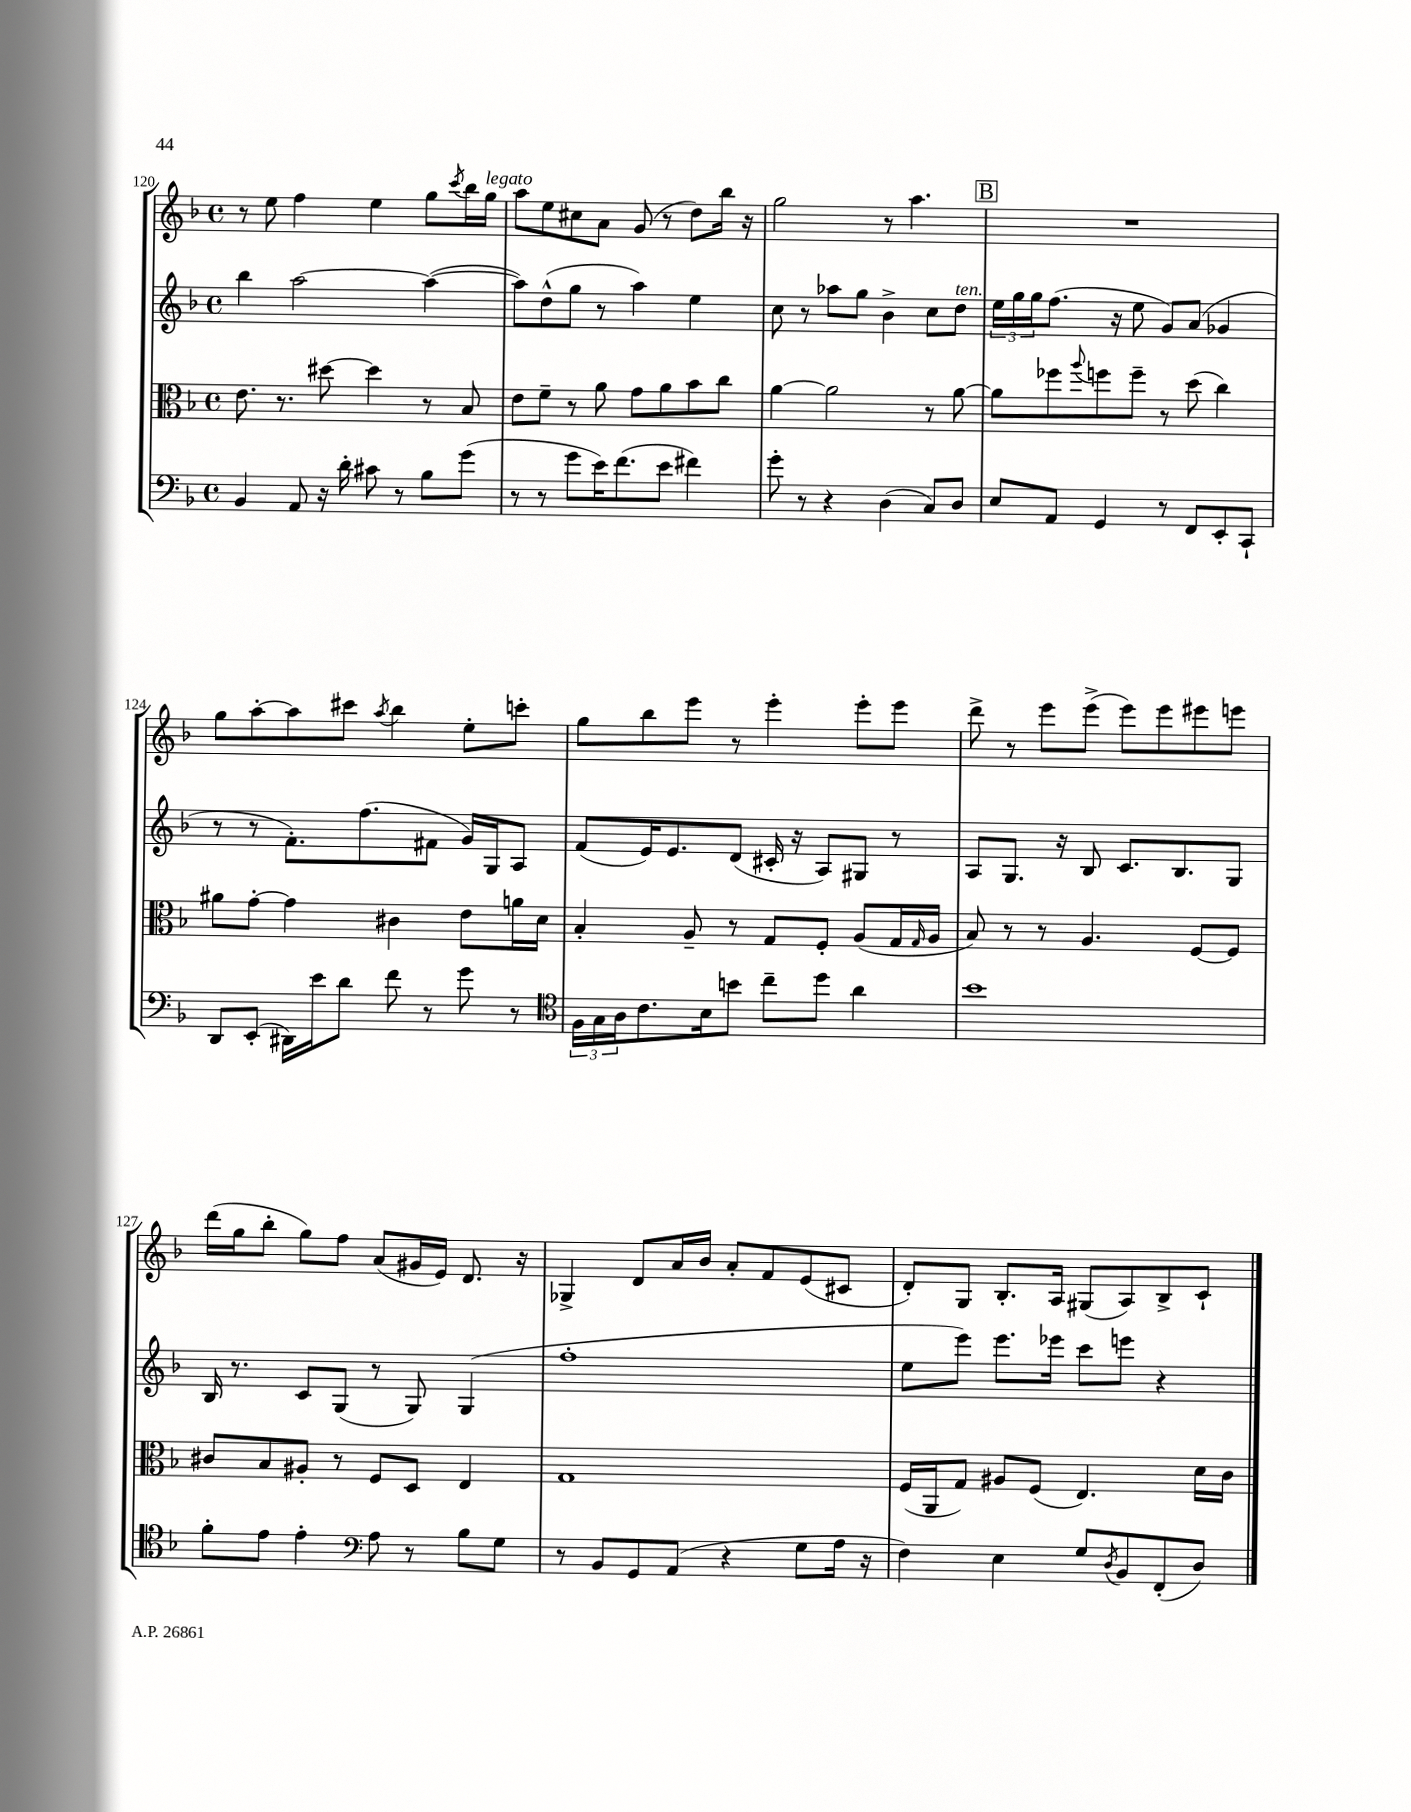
<<
\new StaffGroup <<
\new Staff = "s0" {
    \clef treble \key f \major \defaultTimeSignature \time 4/4
    r8 e''8 f''4 e''4 g''8 \acciaccatura { c'''8 } bes''16 g''16^\markup { \italic "legato" } |
    a''8 e''8 cis''8 a'8 g'8( r8 d''8) bes''16 r16 |
    g''2 r8 a''4. |
    \mark \markup { \box "B" } R1 |
    g''8 a''8~-. a''8 cis'''8 \acciaccatura { a''8 } bes''4 e''8-. c'''8-. |
    g''8 bes''8 e'''8 r8 e'''4-. e'''8-. e'''8 |
    d'''8-> r8 e'''8 e'''8->( e'''8) e'''8 eis'''8 e'''8 |
    d'''16( g''16 bes''8-. g''8) f''8 a'8( gis'16 e'16) d'8. r16 |
    ges4-> d'8 a'16 bes'16 a'8-. f'8 e'8( cis'8 |
    d'8-.) g8 bes8.-. a16 gis8( a8) bes8-> c'8-! \bar "|." |
}
\new Staff = "s1" {
    \clef treble \key f \major \defaultTimeSignature \time 4/4
    bes''4 a''2~ a''4~( |
    a''8) d''8-^( g''8 r8 a''4) e''4 |
    c''8 r8 aes''8 g''8 bes'4-> c''8 d''8^\markup { \italic "ten." } |
    \mark \markup { \box "B" } \tuplet 3/2 { e''16 g''16 g''16 } f''8.( r16 e''8 g'8) a'8( ges'4 |
    r8 r8 f'8.-.) f''8.( fis'8 g'16) g16 a8 |
    f'8( e'16) e'8. d'8( cis'16-. r16 a8) gis8 r8 |
    a8 g8. r16 bes8 c'8. bes8. g8 |
    bes16 r8. c'8 g8( r8 g8) g4( |
    f''1-. |
    e''8 e'''8) e'''8. ees'''16 c'''8 e'''8 r4 \bar "|." |
}
\new Staff = "s2" {
    \clef alto \key f \major \defaultTimeSignature \time 4/4
    e'8. r8. dis''8~ dis''4 r8 bes8 |
    e'8 f'8-- r8 a'8 g'8 a'8 bes'8 c''8 |
    a'4~ a'2 r8 a'8~ |
    \mark \markup { \box "B" } a'8 fes''8 \appoggiatura { a''8 } f''8 f''8-- r8 d''8( c''4) |
    ais'8 g'8~-. g'4 cis'4 e'8 a'16 d'16 |
    bes4-. a8-- r8 g8 f8-. a8( g16 \grace { g16 } a16 |
    bes8) r8 r8 a4. f8~ f8 |
    cis'8 bes8 ais8-. r8 f8 d8 e4 |
    g1 |
    f16( a,16 g8) ais8 f8( e4.) d'16 c'16 \bar "|." |
}
\new Staff = "s3" {
    \clef bass \key f \major \defaultTimeSignature \time 4/4
    bes,4 a,8 r16 d'16-. cis'8 r8 bes8 g'8( |
    r8 r8 g'8 e'16) f'8.( e'8 fis'4) |
    g'8-. r8 r4 d4( c8) d8 |
    \mark \markup { \box "B" } e8 a,8 g,4 r8 f,8 e,8-. c,8-! |
    d,8 e,8-.( dis,16) e'16 d'8 f'8 r8 g'8 r8 |
    \clef tenor \tuplet 3/2 { f16 g16 a16 } c'8. bes16 b'8 c''8-- d''8 a'4 |
    bes'1 |
    f'8-. e'8 e'4-. \clef bass a8 r8 bes8 g8 |
    r8 bes,8 g,8 a,8( r4 g8 a16 r16 |
    f4) e4 g8 \acciaccatura { d8 } bes,8 f,8-.( d8) \bar "|." |
}
>>
>>
\layout { \context { \Score currentBarNumber = #120 } }
